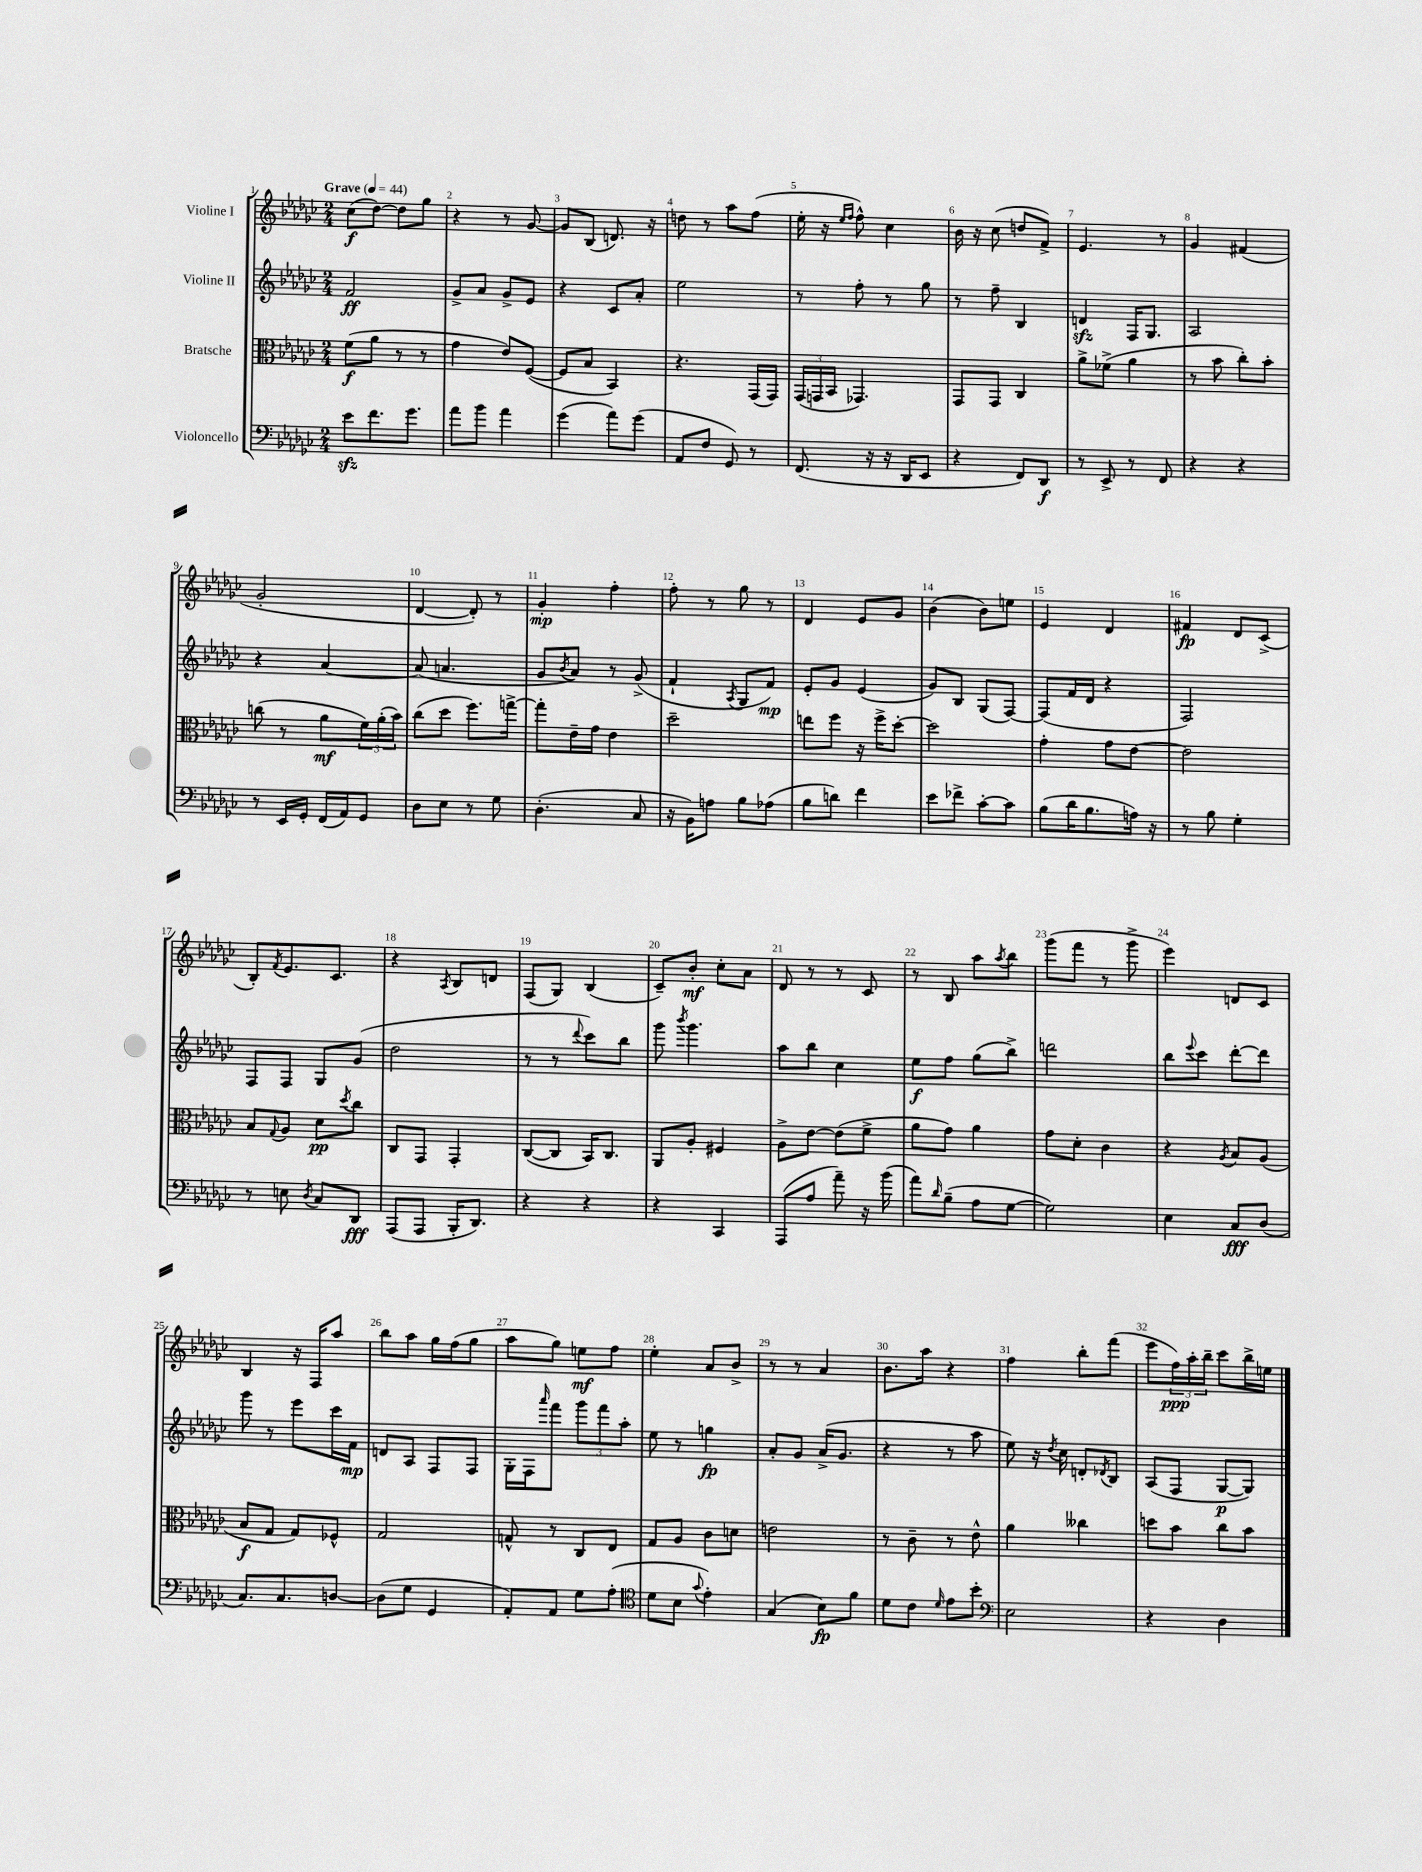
<<
\new StaffGroup <<
\new Staff = "s0" \with { instrumentName = "Violine I" } {
    \clef treble \key ges \major \numericTimeSignature \time 2/4 \tempo "Grave" 4 = 44
    ces''8\f( des''8~) des''8 ges''8 |
    r4 r8 ges'8~ |
    ges'8 bes8( d'8.) r16 |
    d''8 r8 aes''8 f''8( |
    ees''16-. r16 \grace { ees''16 f''16 } f''8-^) ces''4 |
    bes'16 r16 ces''8( d''8 f'8->) |
    ees'4. r8 |
    ges'4 fis'4( |
    ges'2-. |
    des'4~ des'8-.) r8 |
    ges'4-.\mp f''4-. |
    f''8-. r8 ges''8 r8 |
    des'4 ees'8 ges'8 |
    bes'4( bes'8) e''8 |
    ees'4 des'4 |
    fis'4\fp des'8 ces'8->( |
    bes8-.) \acciaccatura { f'8 } ees'8. ces'8. |
    r4 \acciaccatura { aes8 } bes8 d'8 |
    f8( ges8) bes4( |
    ces'8--) bes'8-.\mf ces''8-. aes'8 |
    des'8 r8 r8 ces'8 |
    r8 bes8 aes''8 \acciaccatura { aes''8 } bes''8 |
    ges'''8( f'''8 r8 ges'''8-> |
    ees'''4) d'8 ces'8 |
    bes4 r16 f16 aes''8 |
    bes''8 aes''8 ges''16 f''16( ges''8 |
    aes''8 ges''8) e''8\mf f''8 |
    ees''4-. aes'8 bes'8-> |
    r8 r8 aes'4 |
    bes'8. aes''16 r4 |
    f''4 bes''8-. f'''8( |
    ees'''8 \tuplet 3/2 { f''16\ppp) aes''16-. bes''16-- } ces'''8 bes''16-> e''16 \bar "|." |
}
\new Staff = "s1" \with { instrumentName = "Violine II" } {
    \clef treble \key ges \major \numericTimeSignature \time 2/4
    f'2\ff |
    ges'8-> aes'8 ges'8-> ees'8 |
    r4 ces'8 aes'8-. |
    ees''2 |
    r8 f''8-. r8 ges''8 |
    r8 f''8-- bes4 |
    d'4\sfz f16 ges8. |
    aes2 |
    r4 aes'4~ |
    aes'8( a'4. |
    ges'8 \acciaccatura { bes'8 } aes'8) r8 ges'8->( |
    f'4-! \acciaccatura { aes8 } ges8 f'8\mp) |
    ees'8-. ges'8 ees'4( |
    ges'8) bes8 ges8( f8~) |
    f8( f'16 des'16 r4 |
    f2) |
    f8 f8 ges8 ges'8( |
    des''2 |
    r8 r8 \appoggiatura { des'''8 } ces'''8) bes''8 |
    ges'''8 \acciaccatura { bes'''8 } ges'''4. |
    aes''8 bes''8 ces''4 |
    ees''8\f f''8 ges''8( bes''8->) |
    d'''2 |
    bes''8 \appoggiatura { ees'''8 } ces'''8 des'''8~-. des'''8 |
    ges'''8 r8 ees'''8 ces'''16 f'16\mp |
    d'8 aes8 f8 f8 |
    ges16-. f16 \grace { aes'''16 } f'''8 \tuplet 3/2 { ges'''8 f'''8 aes''8-. } |
    ees''8 r8 g''4\fp |
    aes'8-. ges'8 aes'16->( ges'8. |
    r4 r8 aes''8 |
    ees''8) r16 \acciaccatura { des''8 } ces''16 d'8-. \acciaccatura { des'8 } bes8 |
    aes8( f8 ges8~\p ges8) \bar "|." |
}
\new Staff = "s2" \with { instrumentName = "Bratsche" } {
    \clef alto \key ges \major \numericTimeSignature \time 2/4
    f'8\f( aes'8 r8 r8 |
    ges'4 ees'8) f8~( |
    f8 bes8 bes,4) |
    r4. ges,16( ges,16) |
    \tuplet 3/2 { ges,16( g,16 bes,16 } ges,4.) |
    ges,8 ges,8 ces4 |
    aes'8-> fes'8->( aes'4 |
    r8 bes'8 ces''8-.) bes'8-. |
    c''8( r8 aes'8\mf \tuplet 3/2 { f'16) aes'16-.( bes'16) } |
    ces''8( des''8 f''8.) g''16~-> |
    g''8-. ees'16-- ges'16 ees'4 |
    des''2-- |
    e''8 f''8 r16 f''16-> des''8~-. |
    des''2 |
    ges'4-. ges'8 ees'8~ |
    ees'2 |
    bes8 \appoggiatura { ges8 } aes8 des'8\pp \acciaccatura { des''8 } ces''8 |
    ces8 ges,8 ges,4-. |
    ces8~( ces8 bes,16) ces8. |
    aes,8 aes8-. fis4 |
    aes8-> ees'8~ ees'8( f'8-> |
    aes'8 ges'8) aes'4 |
    ges'8 des'8-. ces'4 |
    r4 \acciaccatura { aes8 } bes8 aes8( |
    bes8\f ges8 ges8) fes8-^ |
    ges2 |
    g8-^ r8 ces8 ees8 |
    ges8 aes8 ces'8 d'8 |
    e'2 |
    r8 ces'8-- r8 ees'8-^ |
    aes'4 ceses''4 |
    d''8 bes'8 ces''8 bes'8 \bar "|." |
}
\new Staff = "s3" \with { instrumentName = "Violoncello" } {
    \clef bass \key ges \major \numericTimeSignature \time 2/4
    ees'8\sfz f'8. ges'8. |
    aes'8 bes'8 aes'4 |
    ges'4( aes'8) ges'8( |
    aes,8 f8 ges,8) r8 |
    f,8.( r16 r16 des,16 ees,8 |
    r4 f,8) des,8\f |
    r8 ees,8-> r8 f,8 |
    r4 r4 |
    r8 ees,16 ges,16-. f,16( aes,16) ges,8 |
    des8 ees8 r8 ges8 |
    des4.-.( ces8 |
    r16 bes,16) a8 bes8 aes8( |
    bes8 d'8) f'4 |
    ees'8 fes'8-> ces'8~-. ces'8 |
    bes8( des'16 bes8. a16) r16 |
    r8 bes8 ges4-. |
    r8 e8 \acciaccatura { des8 } ces8 des,8\fff |
    aes,,8( aes,,8 bes,,16-. des,8.) |
    r4 r4 |
    r4 ces,4 |
    aes,,8( aes8 aes'8--) r16 bes'16( |
    aes'8) \grace { des'16 } bes8--( aes8 ges8~ |
    ges2) |
    ees4 ces8\fff des8( |
    ces8.) ces8. d8~ |
    d8( ges8 ges,4 |
    aes,8-.) aes,8 ges8 aes8-.( |
    \clef tenor des'8 bes8 \appoggiatura { ges'8 } ees'4-.) |
    ges4( bes8\fp) f'8 |
    des'8 ces'8 \grace { des'16 } ees'8 bes'8-. |
    \clef bass ees2 |
    r4 des4 \bar "|." |
}
>>
>>
\layout { \context { \Score \override BarNumber.break-visibility = ##(#f #t #t) barNumberVisibility = #all-bar-numbers-visible } }
